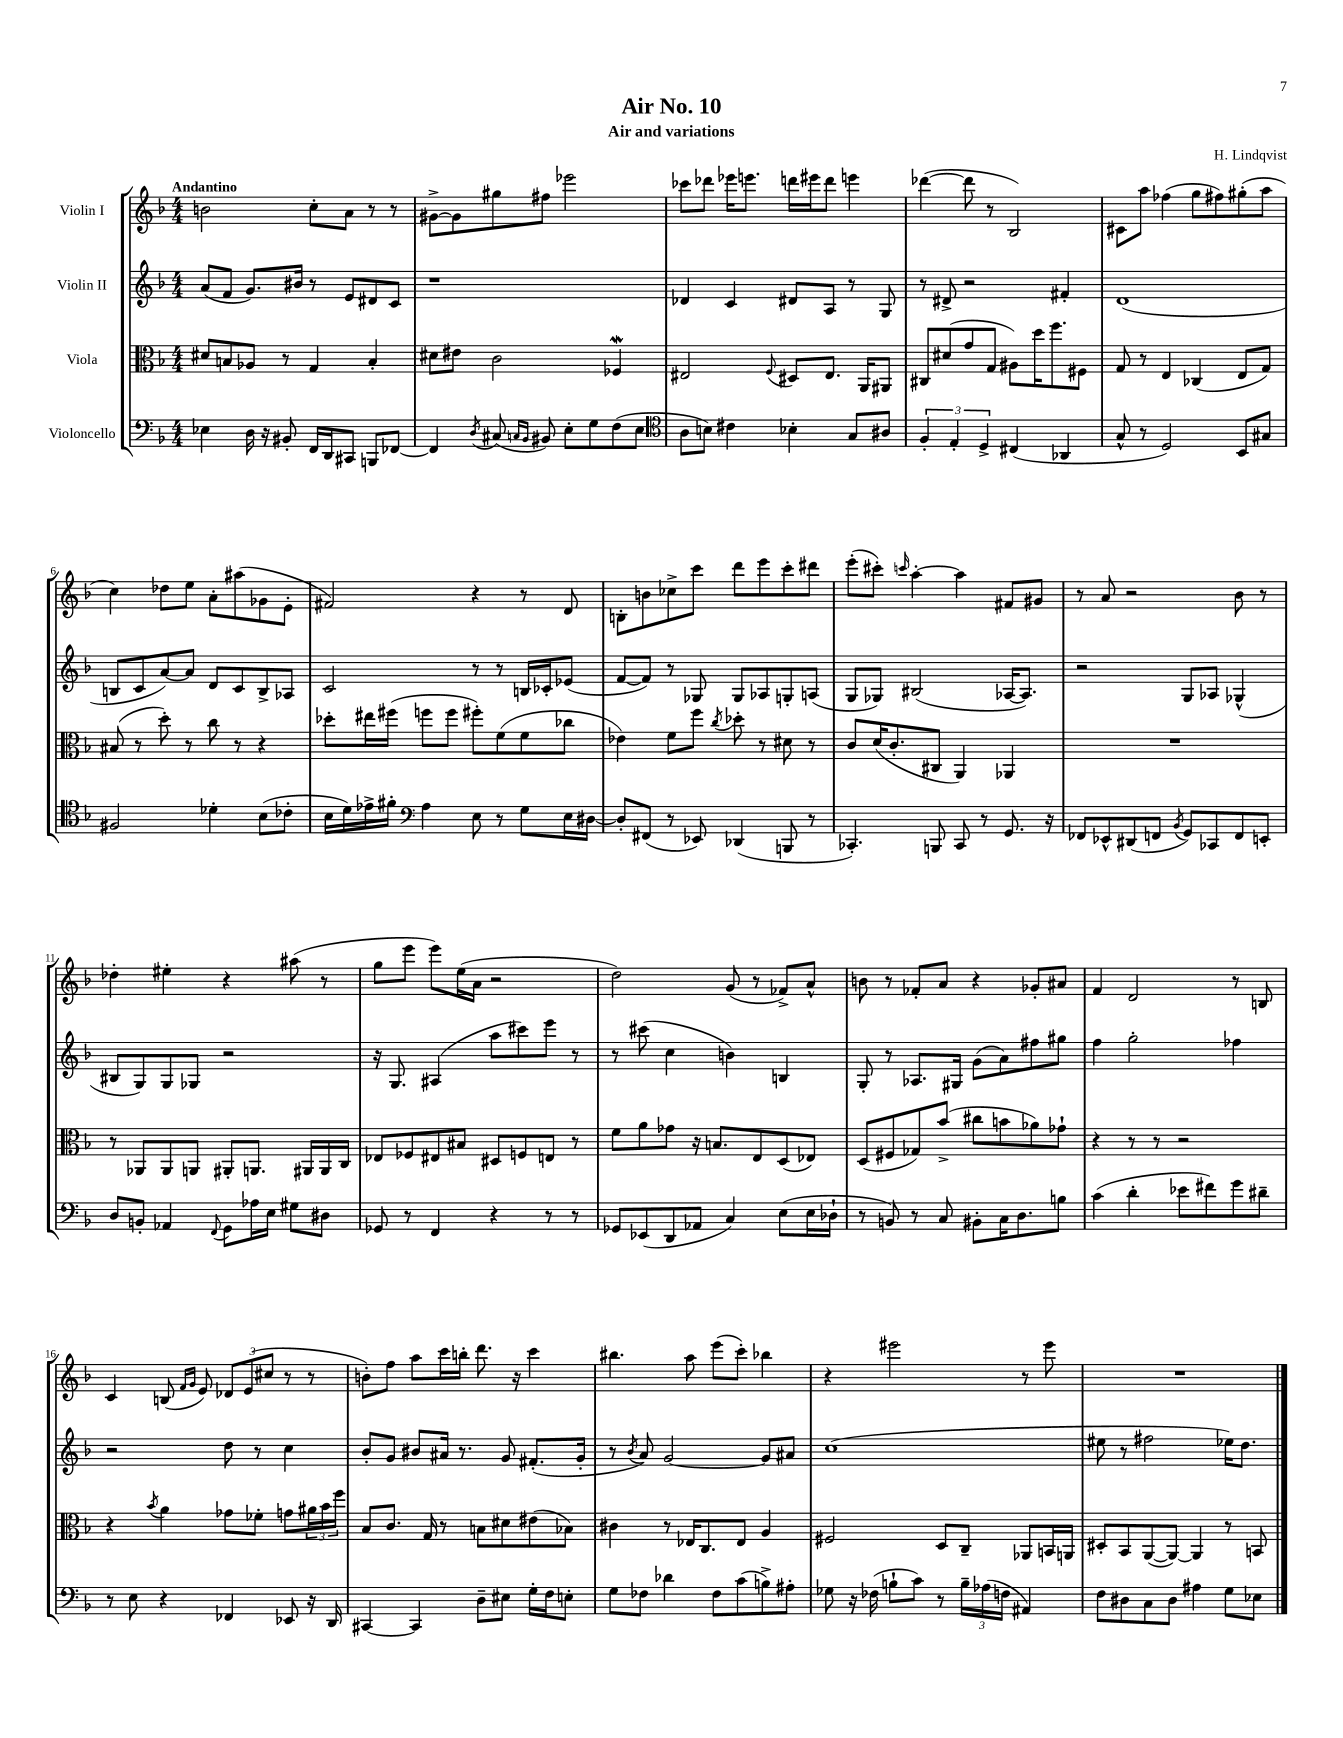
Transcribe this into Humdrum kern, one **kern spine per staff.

**kern	**kern	**kern	**kern
*staff4	*staff3	*staff2	*staff1
*clefF4	*clefC3	*clefG2	*clefG2
*k[b-]	*k[b-]	*k[b-]	*k[b-]
*M4/4	*M4/4	*M4/4	*M4/4
4E-	8d#	(8a	2b
.	8B	8f	.
16D	8A-	8.g)	.
16r	.	.	.
8BB#'	8r	.	.
.	.	16b#	.
16FF	4G	8r	8cc'
16DD	.	.	.
8CC#	.	8e	8a
8BBB	4B'	8d#	8r
[8FF-	.	8c	8r
=	=	=	=
4FF-]	8d#	1r	[8g#^
.	8e#	.	8g#]
8qD	.	.	.
(8C#	2c	.	8gg#
16qqC	.	.	.
16qqBB-	.	.	.
8BB#)	.	.	8ff#
8E'	.	.	2eee-
8G	.	.	.
(8F	4F-	.	.
8E	.	.	.
=	=	=	=
*clefC4	*	*	*
8A	2E#	4d-	8ccc-
8B)	.	.	8ddd-
4c#	.	4c	16eee-
.	.	.	8.eee
.	8qqF	.	.
4B-'	8D#	8d#	16ddd
.	.	.	16eee#
.	8.E#	8A	8ddd
8G	.	8r	4eee
.	16AA	.	.
8A#	8AA#	8G	.
=	=	=	=
6F'	8C#	8r	([4ddd-
.	(8d#	8d#^	.
6E'	.	.	.
.	8g	2r	8ddd-]
6D^	.	.	.
.	8G	.	8r
(4C#	8A#)	.	2B-)
.	16dd	.	.
.	8.ff	.	.
4AA-	.	4f#'	.
.	8F#	.	.
=	=	=	=
8G^^	8G	(1d	8c#
8r	8r	.	8aa
2D)	4E	.	(4ff-
.	(4C-	.	8gg
.	.	.	8ff#)
8BB-	8E	.	(8gg#'
8G#	8G)	.	8aa
=	=	=	=
2F#	(8B#	8B	4cc)
.	8r	8c	.
.	8dd')	[8a)	8dd-
.	8r	8a]	8ee
4d-'	8cc	8d	8a'
.	8r	8c	(8aa#
(8B-	4r	8B^	8g-
8c-'	.	8A-	8e'
=	=	=	=
16B-	8dd-'	2c	2f#)
16d)	.	.	.
16e-^	16ee#	.	.
16f#'	(16ff#	.	.
*clefF4	*	*	*
4A	8ff	.	.
.	8ff	.	.
8E	8ff#')	8r	4r
8r	(8f	8r	.
8G	8f	16B	8r
.	.	16c-'	.
16E	8cc-	(8e-	8d
[16D#	.	.	.
=	=	=	=
8D#']	4e-)	[8f	8B'
(8FF#	.	8f])	8b
8r	8f	8r	8cc-^
8EE-)	8ff	8G-	8ccc
.	8qcc	.	.
(4DD-	8dd-'	8G-	8ddd
.	8r	8A-	8eee
8BBB	8d#	8G'	8ccc'
8r	8r	(8A	8ddd#
=	=	=	=
4.CC-')	8c	8G	(8eee'
.	(16d	8G-)	8ccc#')
.	8.c'	.	.
.	.	.	16qqccc
.	.	(2B#	[4aa'
8BBB	8C#	.	.
8CC-	4AA)	.	4aa]
8r	.	.	.
8.GG	4AA-	[16A-	8f#
.	.	8.A-])	.
.	.	.	8g#
16r	.	.	.
=	=	=	=
8FF-	1r	2r	8r
8EE-^^	.	.	8a
(8DD#	.	.	2r
8FF	.	.	.
8qBB-	.	.	.
8GG)	.	8G	.
8CC-	.	8A-	.
8FF	.	(4G-^^	8b-
8EE'	.	.	8r
=	=	=	=
8D	8r	8B#	4dd-'
8BB'	8AA-	8G)	.
4AA-	8AA-	8G	4ee#'
.	8AA	8G-	.
8qqFF	.	.	.
8GG	8AA#'	2r	4r
16A-	8.AA	.	.
16E	.	.	.
8G#	.	.	(8aa#
.	16AA#	.	.
8D#	16AA#	.	8r
.	16C	.	.
=	=	=	=
8GG-	8E-	16r	8gg
.	.	8.G	.
8r	8F-	.	8eee
4FF	8E#	(4A#	8eee)
.	8B#	.	(16ee
.	.	.	16a
4r	8D#	8aa	2r
.	8F	8ccc#)	.
8r	8E	8eee	.
8r	8r	8r	.
=	=	=	=
8GG-	8f	8r	2dd)
(8EE-	8a	(8ccc#	.
8DD	8g-	4cc	.
8AA-	16r	.	.
.	8.B	.	.
4C)	.	4b)	(8g
.	8E	.	8r
(8E	(8D	4B	8f-^)
16E	8E-)	.	8a^^
16D-`	.	.	.
=	=	=	=
8r	(8D	8G'	8b
8BB)	8F#	8r	8r
8r	8G-)	8.A-	8f-'
8C	(8b-^	.	8a
.	.	16G#	.
8BB#'	8cc#	(8g	4r
16C	8b	8a)	.
8.D	.	.	.
.	8a-)	8ff#	8g-'
8B	8g-`	8gg#	8a#
=	=	=	=
(4c	4r	4ff	4f
4d'	8r	2gg'	2d
.	8r	.	.
8e-	2r	.	.
8f#)	.	.	.
8g	.	4ff-	8r
8d#~	.	.	8B
=	=	=	=
8r	4r	2r	4c
8E	.	.	.
.	8qb-	.	.
4r	4a	.	(8B
.	.	.	16qqf
.	.	.	16qqg
.	.	.	8e)
4FF-	8g-	8dd	12d-
.	.	.	(12e
.	8f-'	8r	.
.	.	.	12cc#
8EE-	8g	4cc	8r
16r	24a#	.	8r
.	24b-	.	.
16DD	.	.	.
.	24ff	.	.
=	=	=	=
[4CC#	8B-	8b-'	8b')
.	8.c	8g	8ff
4CC#]	.	8b#	8aa
.	16G	.	.
.	8r	16a#	16ccc
.	.	8.r	16bb'
8D~	8B	.	8.ddd
8E#	8d#	8g	.
.	.	.	16r
16G'	(8e#	(8.f#'	4ccc
16F	.	.	.
8E'	8B-)	.	.
.	.	16g'	.
=	=	=	=
8G	4c#	8r	4.bb#
.	.	8qb-	.
8F-	.	8a)	.
4d-	8r	[2g	.
.	16E-	.	8aa
.	8.C	.	.
8F-	.	.	(8eee
(8c	8E-	.	8ccc')
8B^)	4A	8g]	4bb-
8A#'	.	8a#	.
=	=	=	=
8G-	2F#	(1cc	4r
16r	.	.	.
(16F-	.	.	.
8B`	.	.	2eee#
8c)	.	.	.
8r	8D	.	.
24B~	8C~	.	.
(24A-	.	.	.
24F	.	.	.
4AA#)	8AA-	.	8r
.	16BB	.	8eee#
.	16AA	.	.
=	=	=	=
8F	8D#'	8ee#	1r
8D#	8BB-	8r	.
8C	([8AA	2ff#	.
8D#	8AA_)	.	.
4A#	4AA]	.	.
8G	8r	16ee-)	.
.	.	8.dd	.
8E-	8BB	.	.
==	==	==	==
*-	*-	*-	*-
